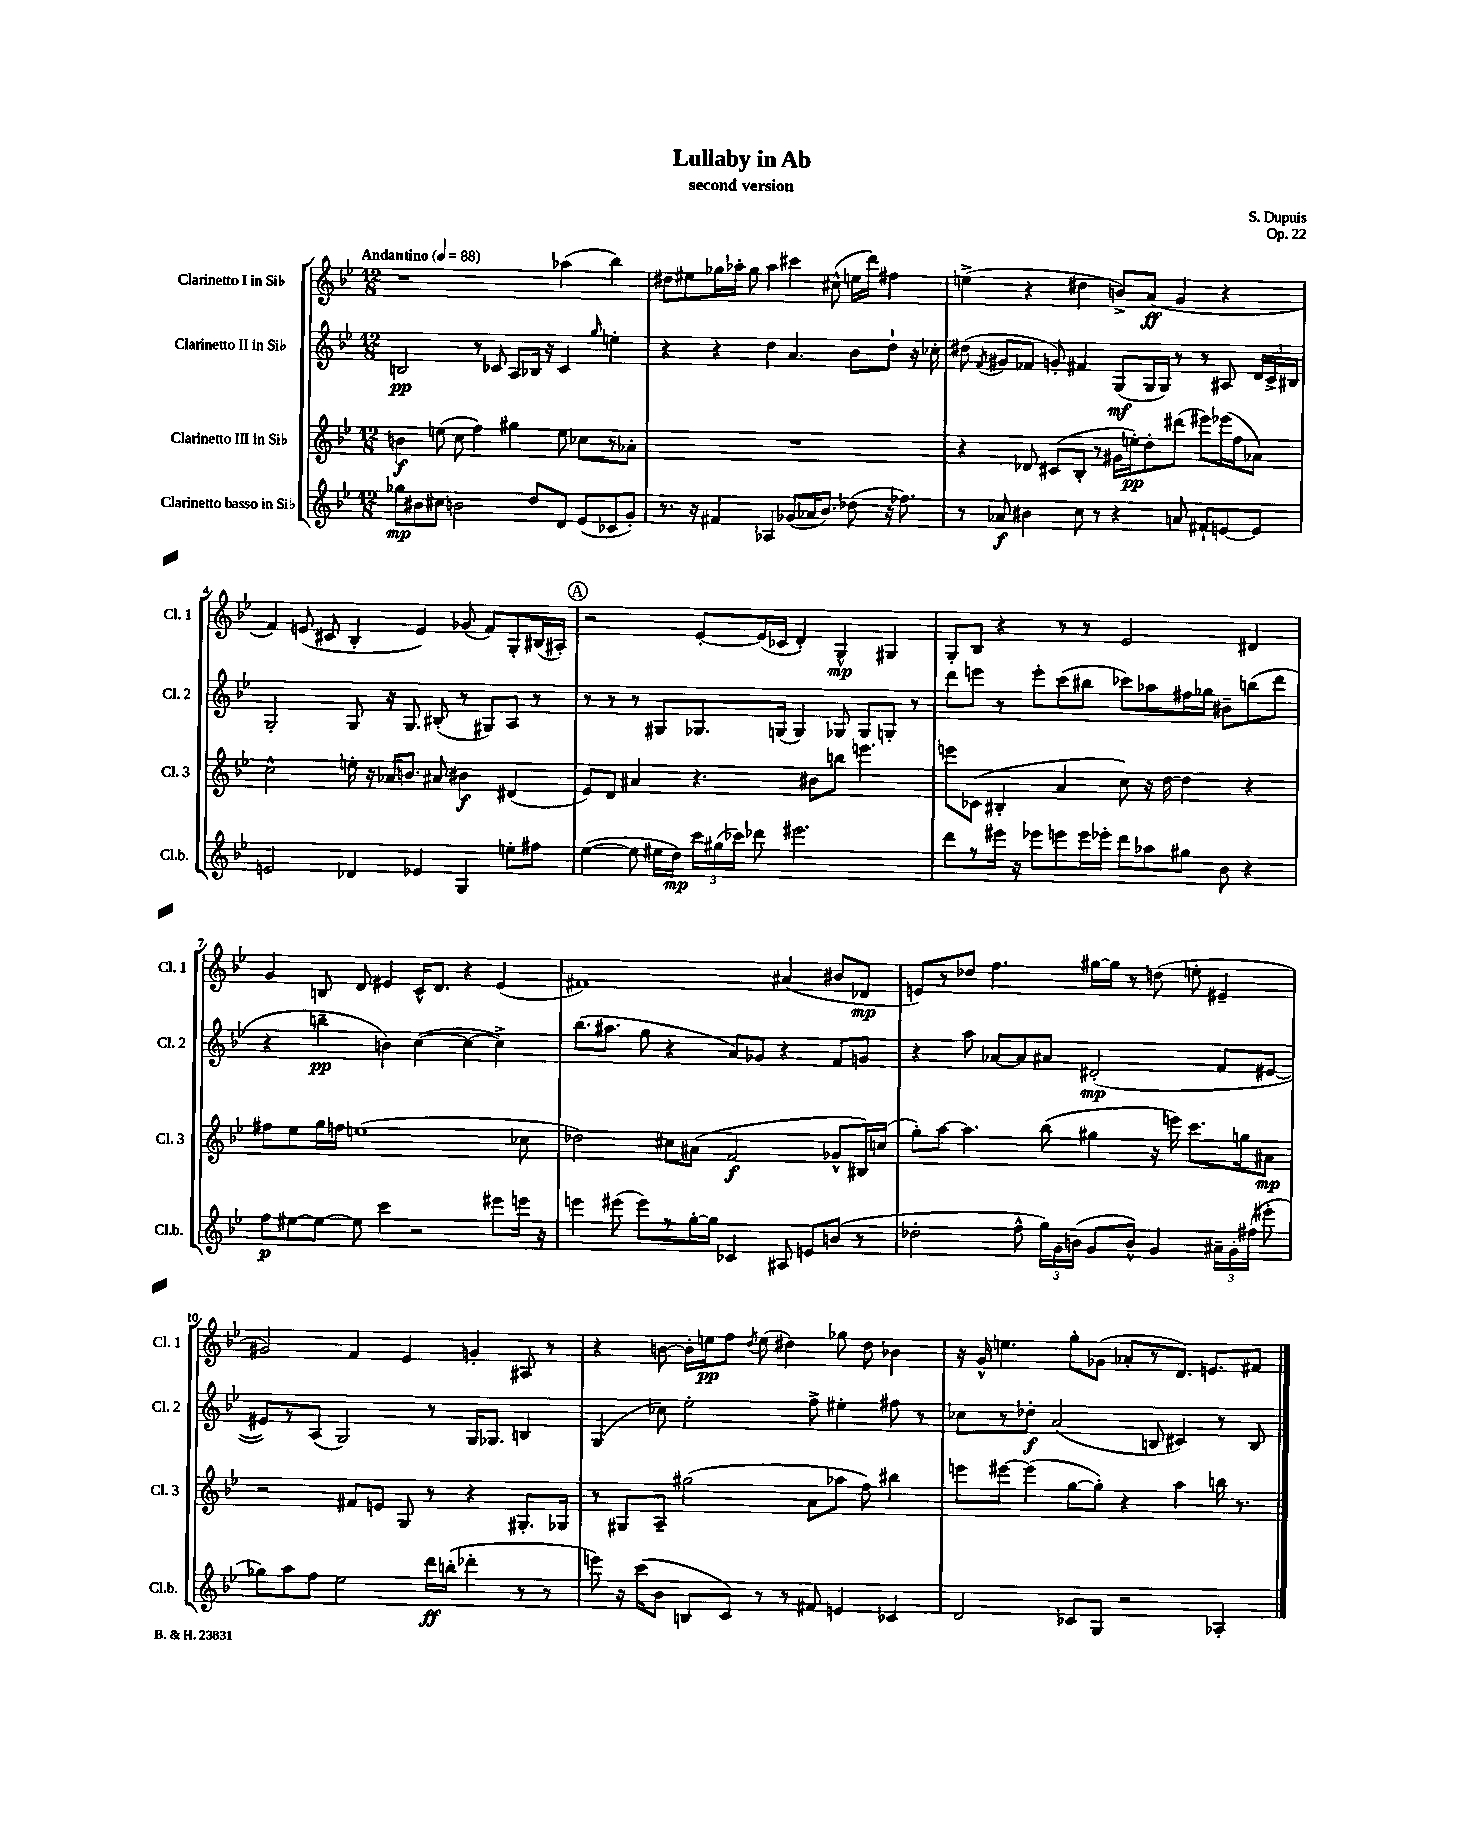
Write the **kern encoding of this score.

**kern	**kern	**kern	**kern
*staff4	*staff3	*staff2	*staff1
*clefG2	*clefG2	*clefG2	*clefG2
*k[b-e-]	*k[b-e-]	*k[b-e-]	*k[b-e-]
*M12/8	*M12/8	*M12/8	*M12/8
*MM88	*MM88	*MM88	*MM88
8gg-\L	4b\	2B/	1r
8b#\	.	.	.
8cc#\J	(8ee\	.	.
2b\	8cc\	.	.
.	4ff\)	8r	.
.	.	8c-/	.
.	4gg#\	8A/L	.
8dd/L	.	16B-/Jk	.
.	.	16r	.
8d/J	8ee\	4c-/	(4aa-\
(8e-/L	8cc-\L	.	.
.	.	16qqgg/	.
8c-/	8r	4ee'\	4bb-\)
8g'/J)	8a-'\J	.	.
=	=	=	=
8.r	1.r	4r	8dd#\L
.	.	.	8ee#\
16r	.	.	.
4f#/	.	4r	16gg-\L
.	.	.	16aa-'\JJ
.	.	.	8gg-\
4A-/	.	4dd\	4aa-\
(8g-/L	.	4.a/	4ccc#\
16a-/K	.	.	.
8.b-/J)	.	.	.
.	.	.	(8cc#^^\
(8dd-\	.	8b-\L	16ee\LL
.	.	.	16ddd\JJ)
16r	.	8dd`\J	4ff#\
8.ff-\)	.	.	.
.	.	16r	.
.	.	16cc-'\	.
=	=	=	=
8r	4r	(8dd#\	(4ee^\
.	.	8qf/	.
8a-/	.	8g#/L	.
4b#\	8d-/	8f-/J	4r
.	(8c#/L	8g'/)	.
8cc\	8B-'/J	4f#/	4dd#\
8r	8r	.	.
4r	16g#\LL	(8G/L	8b^/L)
.	16ee'\J)	.	.
.	8dd'\	16G/L	(8a/J
.	.	16G/JJ)	.
8a/	(8ddd#\J	8r	4g/
8f#`/L	8eee#\L)	8r	.
[8e/	(16eee-\L	8A#/	4r
.	16ff\J	.	.
8e/]J	8a-\J)	24d/LL	.
.	.	24c^/	.
.	.	24B#/JJ	.
=	=	=	=
2e/	2cc^^\	2G'/	4f/)
.	.	.	(8e/
.	.	.	8c#/
4d-/	16ee'\	8G/	4B-'/
.	16r	.	.
.	16a-/LK	16r	.
.	8.b/J	8.G/	.
4e-/	.	.	4e/)
.	8a#/	(8B#'/	.
4G/	4b#\	8r	(8g-/
.	.	8G#/L)	8f/L)
8ee'\L	(4d#/	8A/J	8G'/
8ff#\J	.	8r	(16B#/L
.	.	.	16A#'/JJ)
=	=	=	=
([4ee-\	8e-/L)	8r	2r
.	8d/J	8r	.
8ee-\]	4a#/	8r	.
16ee#\LL	.	8G#/L	.
16dd\JJ)	.	.	.
24ccc\LL	4.r	8.G-/	[8e-'/L
(24gg#\	.	.	.
24ccc-\JJ)	.	.	.
8ddd-\	.	.	(16e-/]L
.	.	(16G/Jk	16c-/JJ
2.eee#\	.	4G/)	4d'/)
.	8b#\L	.	.
.	8bb\J	8G-/	4G^^/
.	4.eee\	8G-/L	.
.	.	8G'/J	4G#/
.	.	8r	.
=	=	=	=
8ddd\L	8eee\L	8ddd\L	8G'/L
8r	(8c-\J	8eee\J	8B-/J
16eee#\Jk	4B#'/	8r	4r
16r	.	.	.
8eee-\L	.	8eee'\L	.
8eee\	4a/	(8ccc\	8r
16eee\L	.	8bb#\J	8r
16eee-'\JJ	.	.	.
8ddd\L	8cc\)	8ccc-\L)	2e-/
8aa-\	16r	8aa-\	.
.	[16dd\	.	.
8gg#\J	4dd\]	16ff#\L	.
.	.	16gg-\JJ	.
8b-\	.	8b#~\L	.
4r	4r	(8bb\	4d#/
.	.	8ddd\J	.
=	=	=	=
8ff\L	8ff#\L	4r	4g/
[8ee#\	8ee-\	.	.
8ee#\_J	16gg\L	4bb~\	8B/
.	16ff\JJ	.	.
8ee#\]	(1ee	.	8d/
4ccc\	.	4b\)	4e#/
2r	.	([4cc\	16c^^/LK
.	.	.	8.d/J
.	.	4cc\_	4r
8eee#\L	.	4cc^\])	(4e#/
16eee\Jk	8cc-\	.	.
16r	.	.	.
=	=	=	=
4eee\	2dd-\)	(8.bb-\L	1f#)
.	.	8.aa#\J	.
(8eee#\	.	.	.
8eee#\L)	.	8gg\	.
8r	8cc#\L	4r	.
[16gg'\L	(8a#\J	.	.
16gg\]JJ	.	.	.
4c-/	2f/	8a/L)	.
.	.	8g-/J	.
8A#/	.	4r	(4a#/
8e/L	.	.	.
(8b/J	8g-^^/L	8f/L	8b#/L
8r	16B#/L)	8g/J	8d-/J
.	(16cc/JJ	.	.
=	=	=	=
2dd-'\	8gg'\L)	4r	8e/L)
.	[8aa\J	.	8r
.	4.aa\]	8aa\	8dd-/J
.	.	[8a-/L	4.ff\
8ff^^\	.	8a-/]	.
24gg\LL)	(8bb-\	8a#/J	.
24g\	.	.	.
(24b\JJ	.	.	.
8g/L	4gg#\	(2d#'/	[16gg#\LL
.	.	.	16gg#\]JJ
8b^^/J)	.	.	8r
4g/	16r	.	(8dd\
.	16eee\)	.	.
.	8.ccc\L	.	8ee'\
24a#~\LL	.	8f/L	4e#~/
24g'\	.	.	.
.	16gg\k	.	.
(24ff#\JJ	.	.	.
8eee#'\	8a#\J	[8e#/J	.
=	=	=	=
8gg-\L)	2r	8e#/]L)	2g#/)
8aa\	.	8r	.
8ff\J	.	(8A/J	.
2ee-\	.	2G/)	.
.	8f#/L	.	4f/
.	8e/J	.	.
.	8G/	.	4e-/
16ddd\LL	8r	8r	.
(16bb'\JJ	.	.	.
4ddd-'\	4r	16G/LK	4g'/
.	.	8.G-/J	.
8r	8.G#'/L	4B/	8A#/
8r	.	.	8r
.	16G-/Jk	.	.
=	=	=	=
8eee\)	8r	(4G/	4r
16r	8G#/L	.	.
(16ccc\LK	.	.	.
8b-\J	8A~/J	8cc-\)	[8b\
8B/L	(2gg#\	2ee-'\	16b'\]LL
.	.	.	16ee\J
8c/J)	.	.	8ff\J
.	.	.	8qdd/
8r	.	.	(8ee\
8r	.	.	4dd#\)
8f#/	8a\L	8ff^\	.
4e/	8aa-\J	4ee#'\	8gg-\
.	8ff\)	.	8dd#\
4c-/	4bb#\	8ff#\	4b-\
.	.	8r	.
=	=	=	=
2d/	8eee\L	8cc-\L	16r
.	.	.	16g^^/
.	[8eee#\J	8r	4.ee\
.	(4eee#\]	8dd-'\J	.
.	.	(2a/	.
8c-/L	[8gg\L	.	8gg'\L
8G/J	8gg'\]J)	.	(8g-\J
2r	4r	.	8a-'/L
.	.	8B/	8r
.	4aa\	4c#/)	8.d/J)
.	.	.	8.e/L
4A-'/	16bb\	8r	.
.	8.r	.	.
.	.	8B/	8f#/J
==	==	==	==
*-	*-	*-	*-
